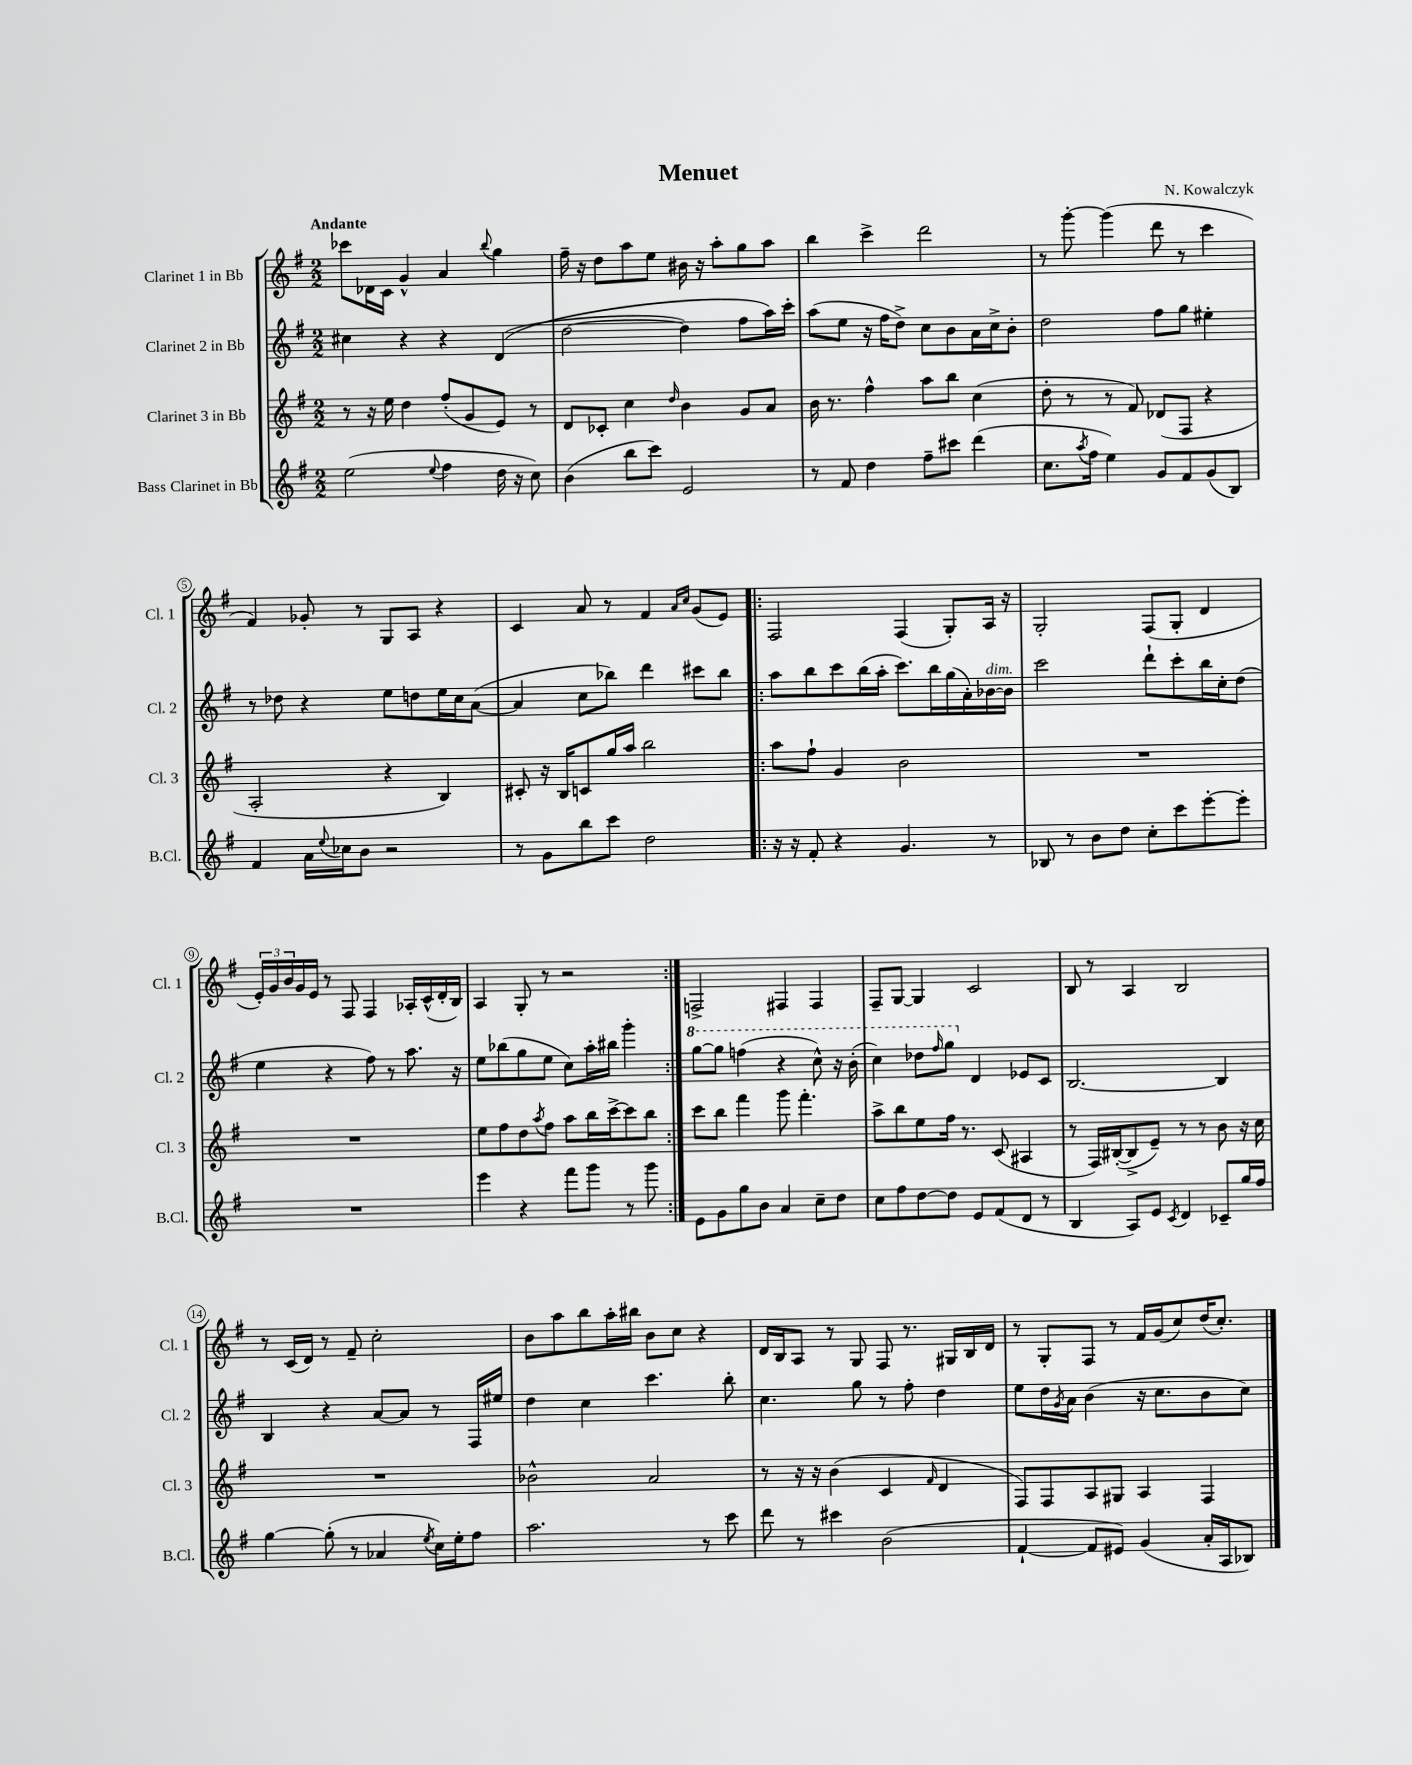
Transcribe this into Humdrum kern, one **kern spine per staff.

**kern	**kern	**kern	**kern
*staff4	*staff3	*staff2	*staff1
*clefG2	*clefG2	*clefG2	*clefG2
*k[f#]	*k[f#]	*k[f#]	*k[f#]
*M2/2	*M2/2	*M2/2	*M2/2
(2ee	8r	4cc#	8ccc-
.	16r	.	16d-
.	16ee	.	16c
.	4dd	4r	4g^^
8qqee	.	.	.
4ff#	(8ff#'	4r	4a
.	8g	.	.
.	.	.	8qqbb
16dd	8e)	&((4d	4gg
16r	.	.	.
8cc)	8r	.	.
=	=	=	=
(4b	8d	[2dd	16ff#~
.	.	.	16r
.	8c-'	.	8dd
8bb	4cc	.	8aa
8ccc)	.	.	8ee
.	16qqdd	.	.
2e	4b	4dd])	16b#
.	.	.	16r
.	.	.	8aa'
.	8g	8ff#	8gg
.	8a	16aa&)	8aa
.	.	16ccc'	.
=	=	=	=
8r	16b	(8aa	4bb
.	8.r	.	.
8f#	.	8ee	.
4dd	4ff#^^	16r	4ccc^
.	.	16ff#	.
.	.	8dd^)	.
8ff#~	8aa	8cc	2ddd
8ccc#	8bb	8b	.
(4ddd	(4cc	16a	.
.	.	16cc^	.
.	.	8b'	.
=	=	=	=
8.cc	8dd'	2dd	8r
.	8r	.	[8ggg'
8qaa	.	.	.
16ff#	.	.	.
4ee)	8r	.	(4ggg]
.	8f#)	.	.
8g	(8d-	8ff#	8ddd
8f#	8F#	8gg	8r
(8g	4r	4ee#'	4ccc
8B)	.	.	.
=	=	=	=
4f#	2A'	8r	4f#)
.	.	8dd-	.
16a	.	4r	8g-'
8qqee	.	.	.
16cc-	.	.	.
8b	.	.	8r
2r	4r	8ee	8G
.	.	8dd	8A
.	4B)	16ee	4r
.	.	16cc	.
.	.	([8a	.
=	=	=	=
8r	8c#'	4a]	4c
8g	16r	.	.
.	16B	.	.
8bb	8c	8cc	8a
8ccc	16gg	8bb-)	8r
.	16aa	.	.
2dd	2bb	4ddd	4f#
.	.	.	16qqa
.	.	.	16qqcc
.	.	8ccc#	(8g
.	.	8bb-	8e)
=!|:	=!|:	=!|:	=!|:
16r	8aa	8aa	2F#
16r	.	.	.
8f#'	8ff#`	8bb	.
4r	4g	8ccc	.
.	.	(16bb	.
.	.	16aa'	.
4.g	2b	8.ccc)	(4F#
.	.	16bb	.
.	.	(16gg	8G')
.	.	16a')	.
8r	.	[16b-	16A
.	.	16b-]	16r
=	=	=	=
8B-	1r	2ccc	2G'
8r	.	.	.
8b	.	.	.
8dd	.	.	.
8cc'	.	8ddd`	(8F#
8ccc	.	8ccc'	8G'
[8eee'	.	16bb	4d
.	.	16cc'	.
8eee']	.	(8dd	.
=	=	=	=
1r	1r	4ee	24e')
.	.	.	24g
.	.	.	24b
.	.	.	16g
.	.	.	16e
.	.	4r	8r
.	.	.	8F#
.	.	8ff#)	4F#
.	.	8r	.
.	.	8.aa	16A-'
.	.	.	(16c^^
.	.	.	16d'
.	.	16r	16B)
=	=	=	=
4eee	8ee	8ee	4A
.	8ff#	(8bb-	.
4r	8dd	8gg	8G'
.	8qaa	.	.
.	8ff#	8ee	8r
8fff#	8aa	8cc)	2r
8ggg	16bb	16aa'	.
.	[16ccc^	16bb#	.
8r	8ccc]	4ggg'	.
8ggg	8bb	.	.
=:|!	=:|!	=:|!	=:|!
8e	8ccc	[8ggg	2F^
8g	8bb	8ggg]	.
8gg	4fff#	(4fff	.
8b	.	.	.
4a	8ggg	4r	4F#
.	4.fff#'	.	.
8cc~	.	8ccc^^)	4F#
8dd	.	16r	.
.	.	(16bb'	.
=	=	=	=
8cc	8aa^	4ccc)	8F#~
8ff#	8bb	.	[8G
[8dd	8ee	8ddd-	4G]
.	.	16qqfff#	.
8dd]	16ff#	8ggg	.
.	8.r	.	.
8e	.	4d	2c
(8f#	(8c	.	.
8d	4A#	8e-	.
8r	.	8c	.
=	=	=	=
4B	8r	[2.B	8B
.	16F#)	.	8r
.	([16B#'	.	.
8A)	8B#^]	.	4A
8e	8e~)	.	.
8qc	.	.	.
4d	8r	.	2B
.	8r	.	.
8c-~	8b	4B]	.
16gg	16r	.	.
16ff#	16cc	.	.
=	=	=	=
[4gg	1r	4B	8r
.	.	.	(16c
.	.	.	16d)
(8gg']	.	4r	8r
8r	.	.	8f#~
4a-	.	[8a	2cc'
.	.	8a]	.
8qee	.	.	.
16cc)	.	8r	.
16ee'	.	.	.
8ff#	.	16F#	.
.	.	16ee#	.
=	=	=	=
2.aa	2b-^^	4dd	8b
.	.	.	8aa
.	.	4cc	8bb
.	.	.	16aa'
.	.	.	16bb#
.	2a	4.ccc	8b
.	.	.	8cc
8r	.	.	4r
8ccc	.	8bb'	.
=	=	=	=
8ddd	8r	4.cc	16d
.	.	.	16B
8r	16r	.	8A
.	16r	.	.
4ccc#	(4b	.	8r
.	.	8gg	8G
(2b	4c	8r	8F#
.	.	8ff#'	8.r
.	16qqf#	.	.
.	4d	4dd	.
.	.	.	16G#
.	.	.	16B
.	.	.	16d
=	=	=	=
[4f#`	8F#)	8ee	8r
.	8F#	16dd	8G'
.	.	8qg	.
.	.	16a	.
8f#]	8A	(4b	8F#
8e#)	8G#	.	8r
(4g	4A	16r	16f#
.	.	8.cc	(16g
.	.	.	8cc)
16a'	4F#	8b	(16dd
16A	.	.	8.cc')
8B-)	.	8cc)	.
==	==	==	==
*-	*-	*-	*-
